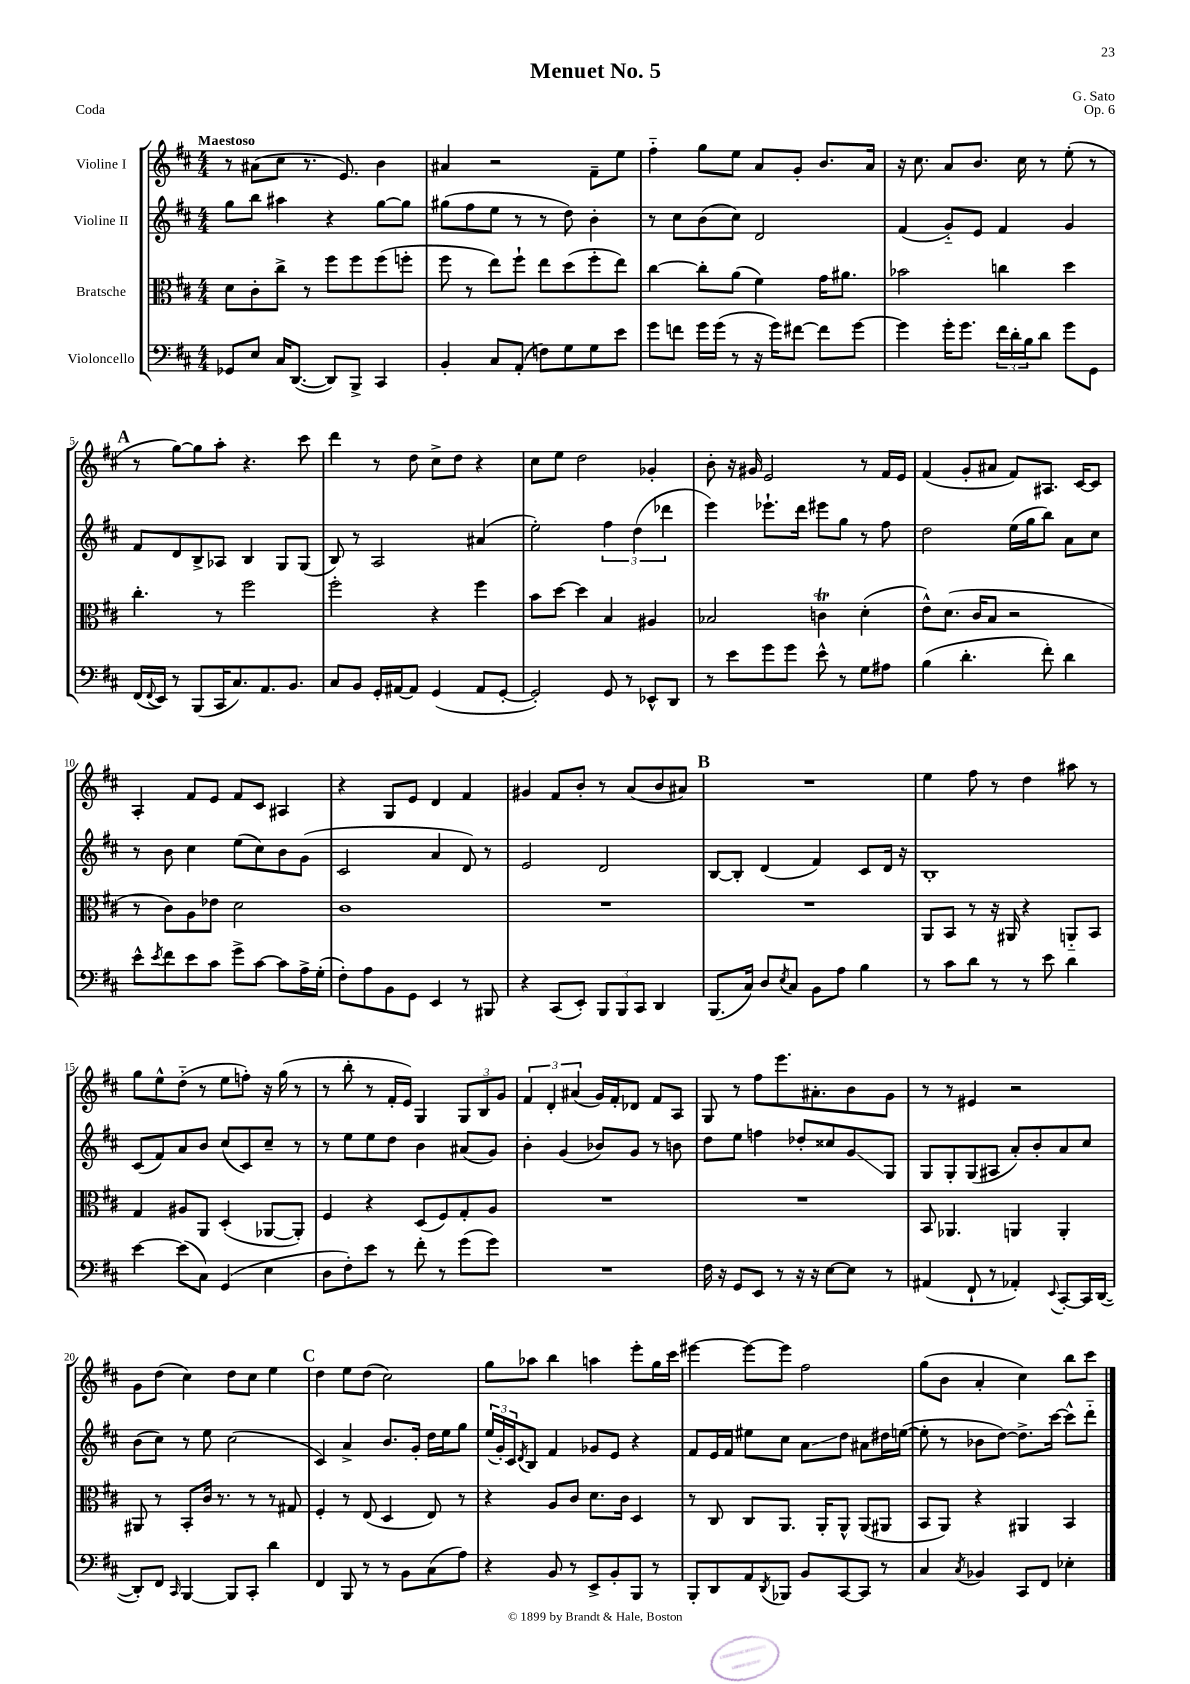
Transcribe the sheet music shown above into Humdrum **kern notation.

**kern	**kern	**kern	**kern
*staff4	*staff3	*staff2	*staff1
*clefF4	*clefC3	*clefG2	*clefG2
*k[f#c#]	*k[f#c#]	*k[f#c#]	*k[f#c#]
*M4/4	*M4/4	*M4/4	*M4/4
8GG-/L	8d\L	8gg\L	8r
8E/J	8c#'\	8bb\J	(8a#\L
16C#/LK	8cc#^\J	4aa#\	8cc#\J
([8.DD/J	.	.	.
.	8r	.	8.r
8DD/]L)	8ff#\L	4r	.
.	.	.	8.e/)
8BBB^/J	8ff#\	.	.
4CC#/	(8ff#\	[8gg\L	4b\
.	8ff'\J	8gg\]J	.
=	=	=	=
4BB'/	8ff#\	(8gg#\L	4a#/
.	8r	8ff#\	.
8C#/L	8ee\L)	8ee\J	2r
(8AA'/J	8ff#`\J	8r	.
8F\L)	8ee\L	8r	.
8G\	(8dd\	8dd\)	.
8G\	8ff#'\	4b'\	8f#~\L
8e\J	8ee\J)	.	8ee\J
=	=	=	=
8g\L	[4cc#\	8r	4ff#'~\
8f\J	.	8cc#\L	.
16g\LL	8cc#'\]L	(8b\	8gg\L
(16g\JJ	.	.	.
8r	(8a\J	8cc#\J)	8ee\J
16r	4f#\)	2d/	8a/L
16g\LK)	.	.	.
[8f#\J	.	.	8g'/J
8f#\]L	16g\LK	.	8.b/L
.	8.a#\J	.	.
[8g\J	.	.	.
.	.	.	16a/Jk
=	=	=	=
4g\]	2b-\	(4f#/	16r
.	.	.	8.cc#\
16g'\LK	.	8g'~/L)	8a/L
8.g\J	.	.	.
.	.	8e/J	8.b/J
24f#\LL	4cc\	4f#/	.
24d'\	.	.	.
.	.	.	16cc#\
24B\J	.	.	.
8d\J	.	.	8r
8g\L	4dd\	4g/	(8ee'\
8GG\J	.	.	8r
=	=	=	=
(16FF#/LL	4.cc#'\	8f#/L	8r
8qqFF#/	.	.	.
16EE/JJ)	.	.	.
8r	.	8d/	[8gg\L)
(8BBB/L	.	8B^/	8gg\]
16CC#/K	8r	8A-/J	8aa'\J
8.C#/)	.	.	.
.	2ff#\	4B/	4.r
8.AA/	.	.	.
.	.	8G/L	.
8.BB/J	.	.	.
.	.	(8G/J	8ccc#\
=	=	=	=
8C#/L	2ff#'\	8B/)	4ddd\
8BB/J	.	8r	.
16GG'/LL	.	2A/	8r
[16AA#/J	.	.	.
8AA#/]J	.	.	8dd\
(4GG/	4r	.	8cc#^\L
.	.	.	8dd\J
8AA#/L	4ff#\	(4a#/	4r
[8GG'/J	.	.	.
=	=	=	=
2GG'/])	8b\L	2ee'\)	8cc#\L
.	[8dd\J	.	8ee\J
.	4dd\]	.	2dd\
8GG/	4B/	6ff#\	.
8r	.	.	.
.	.	(6dd\	.
8EE-^^/L	4A#/	.	4g-'/
.	.	6ddd-\	.
8DD/J	.	.	.
=	=	=	=
8r	2B-/	4eee\)	8b'\
8e\L	.	.	16r
.	.	.	16g#/
8g\	.	8.eee-`\L	2e/
8g\J	.	.	.
.	.	16ddd\Jk	.
8e^^\	4c\	8eee#\L	.
8r	.	8gg\J	.
8G\L	(4d'\	8r	8r
8A#\J	.	8ff#\	16f#/LL
.	.	.	16e/JJ
=	=	=	=
(4B\	8e^^\L)	2dd\	(4f#/
.	(8.d\J	.	.
4.d'\	.	.	8g'/L
.	16c#/LK	.	.
.	8B/J	.	8a#/J
.	2r	(16ee\LL	8f#/L)
.	.	16gg\J	.
8f#'\)	.	8bb\J)	8.A#/J
4d\	.	8a\L	.
.	.	.	[16c#/LK
.	.	8cc#\J	8c#/]J
=	=	=	=
8e^^\L	8r	8r	4A'/
8qe/	.	.	.
8f#\	8c#\L)	8b\	.
8e\	8A\	4cc#\	8f#/L
8c#\J	8e-\J	.	8e/J
8g^\L	2d\	(8ee\L	8f#/L
[8c#\J	.	8cc#\)	8c#/J
8c#\]L	.	8b\	4A#/
16A^\L	.	(8g\J	.
(16G'\JJ	.	.	.
=	=	=	=
8F#'\L)	1c#	2c#/	4r
8A\	.	.	.
8BB\	.	.	8G/L
8GG\J	.	.	8e/J
4EE/	.	4a/	4d/
8r	.	8d/)	4f#/
8BBB#/	.	8r	.
=	=	=	=
4r	1r	2e/	4g#/
(8CC#/L	.	.	8f#/L
8EE'/J)	.	.	8b'/J
12BBB/L	.	2d/	8r
12BBB/	.	.	.
.	.	.	(8a/L
12CC#/J	.	.	.
4DD/	.	.	8b/
.	.	.	8a#/J)
=	=	=	=
(8.BBB/L	1r	[8B/L	1r
.	.	8B'/]J	.
16C#/Jk)	.	.	.
8D/L	.	(4d/	.
8qE/	.	.	.
8C#/J	.	.	.
8BB\L	.	4f#/)	.
8A\J	.	.	.
4B\	.	8c#/L	.
.	.	16d/Jk	.
.	.	16r	.
=	=	=	=
8r	8AA/L	1B'	4ee\
8c#\L	8BB/J	.	.
8d\J	8r	.	8ff#\
8r	16r	.	8r
.	16AA#/	.	.
8r	4r	.	4dd\
8e\	.	.	.
4d\	8AA'~/L	.	8aa#\
.	8BB/J	.	8r
=	=	=	=
[4e\	4G/	(8c#/L	8gg\L
.	.	8f#/)	8ee^^\
(8e\]L	8A#/L	8a/	(8dd'~\J
8C#\J)	8AA/J	8b/J	8r
(4GG/	(4D'/	(8cc#/L	8ee\L
.	.	8c#/)	8ff'\J)
4E\	[8AA-/L	8cc#~/J	16r
.	.	.	(16gg\
.	8AA-'/]J)	8r	8r
=	=	=	=
8D\L	4F#/	8r	8r
8F#'\)	.	8ee\L	8bb'\
8e\J	4r	8ee\	8r
8r	.	8dd\J	16f#'/LL
.	.	.	16e/JJ)
8f#'\	(8D/L	4b\	4G/
8r	8F#/)	.	.
(8g\L	8G'/	(8a#/L	12G/L
.	.	.	12B/
8g\J)	8A/J	8g/J)	.
.	.	.	12g/J
=	=	=	=
1r	1r	4b'\	6f#/
.	.	.	6d'/
.	.	(4g/	.
.	.	.	(6a#/
.	.	8b-/L)	16g/LL)
.	.	.	16f#'/J
.	.	8g/J	8d-/J
.	.	8r	8f#/L
.	.	8b\	8A/J
=	=	=	=
16F#\	1r	8dd\L	8G/
16r	.	.	.
8GG/L	.	8ee\J	8r
8EE/J	.	4ff\	8ff#\L
8r	.	.	8.eee\
16r	.	8dd-'/L	.
16r	.	.	8.a#'\
[8E\L	.	8cc##/	.
8E\]J	.	8g/	8b\
8r	.	8G/J	8g\J
=	=	=	=
(4AA#/	8BB/	8G/L	8r
.	4.AA-/	8G'/	8r
8FF#`/	.	(8G/	4e#/
8r	.	8A#/J	.
4AA-'/)	4AA/	8a'/L)	2r
.	.	8b'/	.
8qqEE/	.	.	.
[8CC#'/L	4AA'/	8a/	.
16CC#/]L	.	8cc#/J	.
([16DD/JJ	.	.	.
=	=	=	=
8DD'/]L)	8AA#/	(8b\L	8g\L
8FF#/J	8r	8cc#\J)	(8dd\J
16qqCC#/	.	.	.
[4BBB/	8BB'/L	8r	4cc#\)
.	16c#/Jk	8ee\	.
.	8.r	.	.
8BBB/]L	.	(2cc#\	8dd\L
8CC#'/J	8r	.	8cc#\J
4d\	8r	.	4ee\
.	8G#/	.	.
=	=	=	=
4FF#/	4F#'/	4c#/)	4dd\
8BBB/	8r	4a^/	8ee\L
8r	(8E/	.	(8dd\J
8r	4D/	8.b/L	2cc#\)
8BB\L	.	.	.
.	.	16g'/Jk	.
(8C#\	8E/)	16dd\LL	.
.	.	16ee\J	.
8A\J)	8r	8gg\J	.
=	=	=	=
4r	4r	(24ee/LL	8gg\L
.	.	24g'/)	.
.	.	24c#/J	.
.	.	8qd/	.
.	.	8B/J	8aa-\J
8BB/	8A/L	4f#/	4bb\
8r	8c#/J	.	.
8EE^/L	8.d\L	8g-/L	4aa\
8BB'/	.	8e/J	.
.	16c#\Jk	.	.
8BBB/J	4D/	4r	8eee'\L
8r	.	.	16gg\L
.	.	.	16ccc#\JJ
=	=	=	=
8BBB'/L	8r	8f#/L	[4eee#\
8DD/	8C#/	16e/L	.
.	.	16f#/JJ	.
8AA/	8C#/L	8ee#\L	8eee#\_L
8qDD/	.	.	.
8BBB-/J	8.AA/J	8cc#\J	8eee#\]J
8BB/L	.	8a\L	2ff#\
.	16AA'/LK	.	.
[8CC#/	8AA^^/J	8dd\J	.
8CC#/]J	(8AA/L	8a#\L	.
8r	8AA#/J	16dd#\L	.
.	.	([16ee\JJ	.
=	=	=	=
4C#/	8BB/L	8ee'\]	(8gg\L
.	8AA/J)	8r	8b\J
8qC#/	.	.	.
4BB-/	4r	8b-\L	4a'/
.	.	[8dd\J)	.
8CC#/L	4AA#/	8.dd^\]L	4cc#\)
8FF#/J	.	.	.
.	.	[16ccc#\Jk	.
4E-'\	4BB/	8ccc#^^\]L	8bb\L
.	.	8ddd'~\J	8ccc#\J
==	==	==	==
*-	*-	*-	*-
